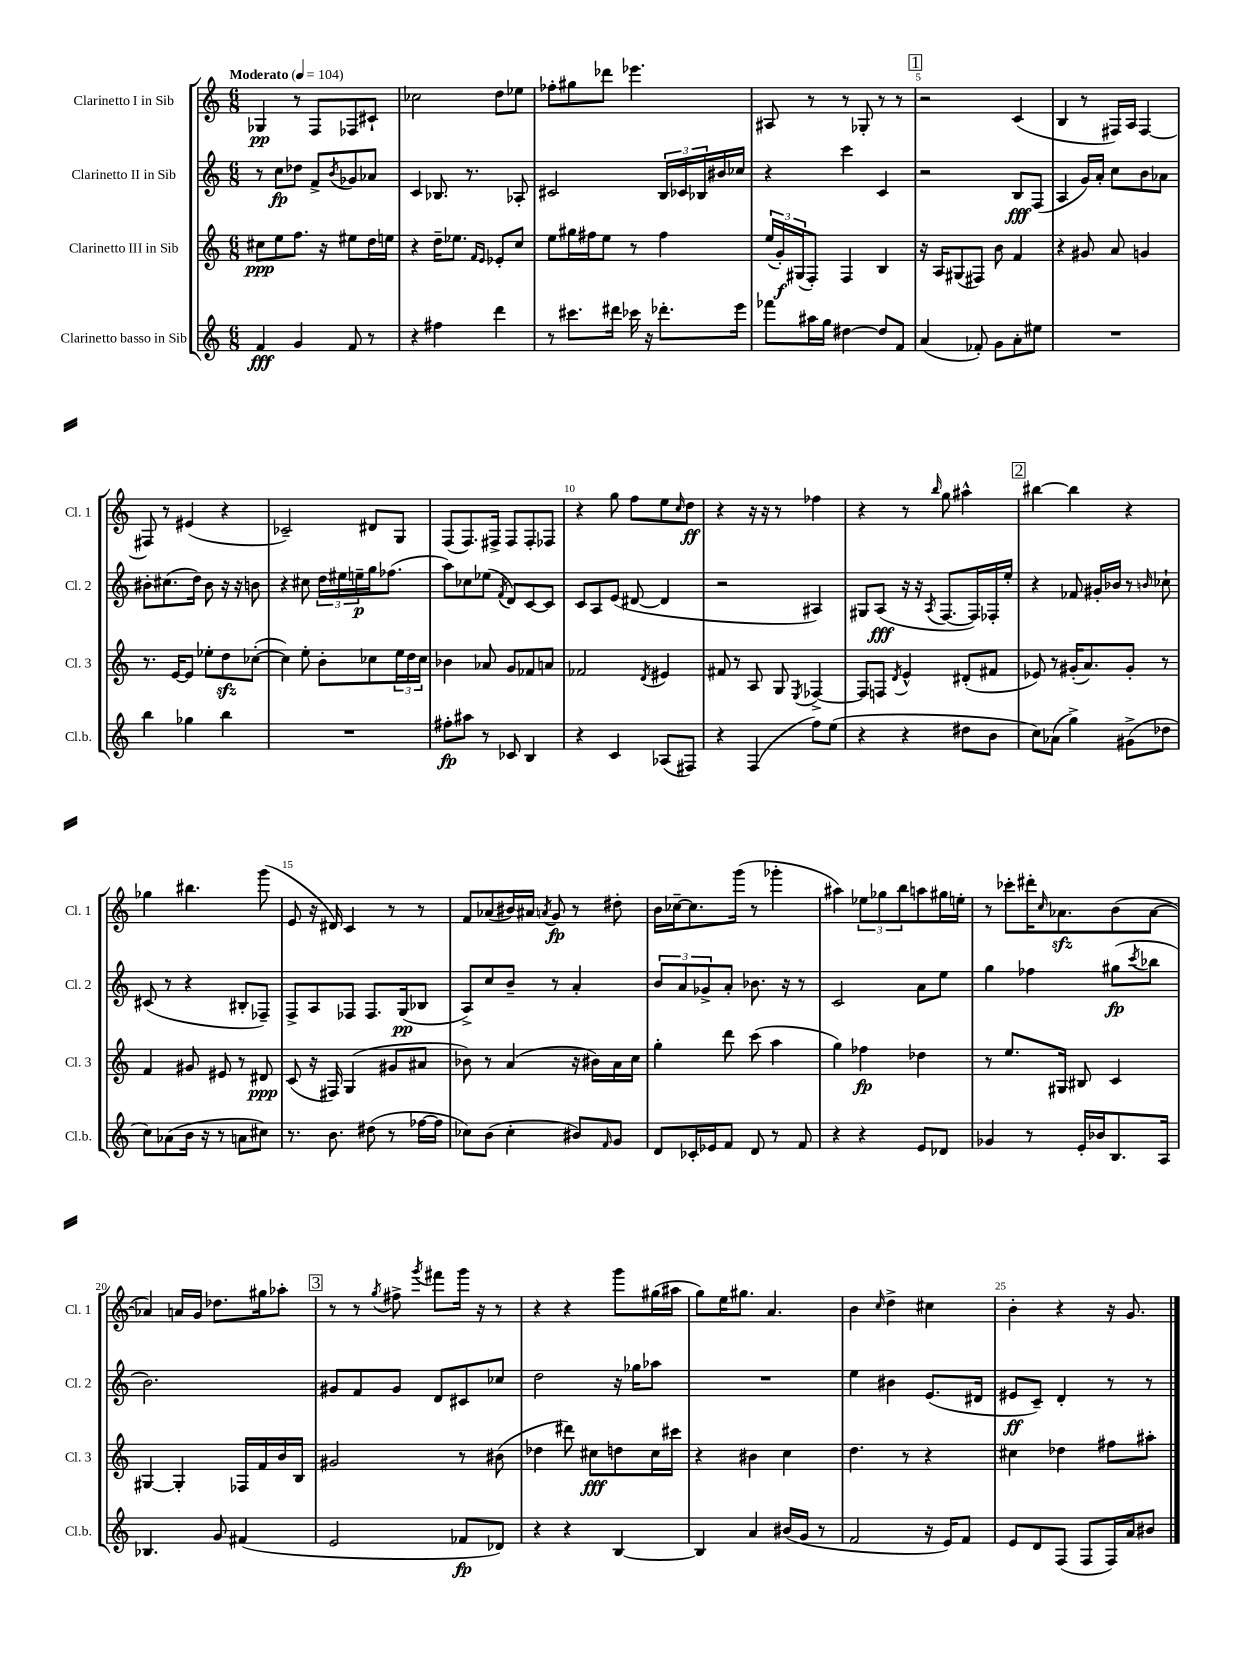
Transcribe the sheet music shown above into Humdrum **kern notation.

**kern	**dynam	**kern	**dynam	**kern	**dynam	**kern	**dynam
*part4	*part4	*part3	*part3	*part2	*part2	*part1	*part1
*staff4	*staff4	*staff3	*staff3	*staff2	*staff2	*staff1	*staff1
*I"Clarinetto basso in Sib	*	*I"Clarinetto III in Sib	*	*I"Clarinetto II in Sib	*	*I"Clarinetto I in Sib	*
*I'Cl.b.	*	*I'Cl. 3	*	*I'Cl. 2	*	*I'Cl. 1	*
*clefG2	*	*clefG2	*	*clefG2	*	*clefG2	*
*k[]	*	*k[]	*	*k[]	*	*k[]	*
*M6/8	*	*M6/8	*	*M6/8	*	*M6/8	*
*MM104	*	*MM104	*	*MM104	*	*MM104	*
=1	=1	=1	=1	=1	=1	=1	=1
!	!	!	!	!	!	!LO:TX:a:B:t=Moderato	!
4f/	fff	8cc#X\L	ppp	8r	.	4G-X/	pp
.	.	8ee\	.	8cc\L	fp	.	.
4g/	.	8.ff\J	.	8dd-X\J	.	8r	.
.	.	.	.	8f^/L	.	8F/L	.
.	.	16r	.	.	.	.	.
.	.	.	.	8qb/	.	.	.
8f/	.	8ee#X\L	.	8g-X/	.	8F-X/	.
8r	.	16dd\L	.	8a-X/J	.	8c#X`/J	.
.	.	16een\JJ	.	.	.	.	.
=2	=2	=2	=2	=2	=2	=2	=2
4r	.	4r	.	4c/	.	2cc-X\	.
4ff#X\	.	16dd~\KL	.	8.B-X/	.	.	.
.	.	8.ee-X\J	.	.	.	.	.
.	.	.	.	8.r	.	.	.
.	.	16qqf/LL	.	.	.	.	.
.	.	16qqe/JJ	.	.	.	.	.
4ddd\	.	8e-X'/L	.	.	.	8dd\L	.
.	.	8cc/J	.	8A-X'/	.	8ee-X\J	.
=3	=3	=3	=3	=3	=3	=3	=3
8r	.	8ee\L	.	2c#X/	.	8ff-X'\L	.
8.ccc#X\L	.	16gg#X\L	.	.	.	8gg#X\	.
.	.	16ff#X\J	.	.	.	.	.
.	.	8ee\J	.	.	.	8ddd-X\J	.
16ddd#X\Jk	.	.	.	.	.	.	.
16ccc-X\	.	8r	.	.	.	4.eee-X\	.
16r	.	.	.	.	.	.	.
8.ddd-X'\L	.	4ff#\	.	24B/LL	.	.	.
.	.	.	.	24c-X/	.	.	.
.	.	.	.	24B-X/	.	.	.
.	.	.	.	16b#X/	.	.	.
16eee\Jk	.	.	.	16cc-X/JJ	.	.	.
=4	=4	=4	=4	=4	=4	=4	=4
8fff-X\L	.	(24ee/LL	.	4r	.	8A#X/	.
.	.	24g'/)	f	.	.	.	.
.	.	(24G#X/J	.	.	.	.	.
16aa#X\L	.	8F'/J)	.	.	.	8r	.
16gg\JJ	.	.	.	.	.	.	.
[4dd#X\	.	4F/	.	4ccc\	.	8r	.
.	.	.	.	.	.	8G-X'/	.
8dd#/L]	.	4B/	.	4c/	.	8r	.
8f/J	.	.	.	.	.	8r	.
!!LO:REH:place=s1:t=1
=5	=5	=5	=5	=5	=5	=5	=5
(4a/	.	16r	.	2r	.	2r	.
.	.	16A/KL	.	.	.	.	.
.	.	(8G#X/	.	.	.	.	.
8f-X'/)	.	8F#X/J)	.	.	.	.	.
8g\L	.	8b\	.	.	.	.	.
8a'\	.	4f/	.	8B/L	fff	(4c/	.
8ee#X\J	.	.	.	(8F/J	.	.	.
=6	=6	=6	=6	=6	=6	=6	=6
2.r	.	4r	.	4A/	.	4B/	.
.	.	8g#X/	.	16g/LL)	.	8r	.
.	.	.	.	16a'/JJ	.	.	.
.	.	8a/	.	8cc\L	.	16F#X/LL)	.
.	.	.	.	.	.	16A/JJ	.
.	.	4gn/	.	8b\	.	[4F#/	.
.	.	.	.	8a-X\J	.	.	.
!!LO:LB:g=z
=7	=7	=7	=7	=7	=7	=7	=7
4bb\	.	8.r	.	8b#X'\L	.	8F#X/]	.
.	.	.	.	(8.cc#X\	.	8r	.
.	.	[16e/KL	.	.	.	.	.
4gg-X\	.	8e/J]	.	.	.	(4e#X/	.
.	.	.	.	16dd\Jk)	.	.	.
.	.	8ee-X'\L	.	8b#\	.	.	.
4bb\	.	8ddzz\	.	16r	.	4r	.
.	.	.	.	16r	.	.	.
.	.	([8cc-X'\J	.	8bn\	.	.	.
=8	=8	=8	=8	=8	=8	=8	=8
2.r	.	4cc-\])	.	4r	.	2c-X~/)	.
.	.	8ee'\	.	8cc#X\	.	.	.
.	.	8b'\L	.	24dd\LL	.	.	.
.	.	.	.	24ee#X\	.	.	.
.	.	.	.	24een~\	p	.	.
.	.	8cc-X\	.	16gg\J	.	8d#X/L	.
.	.	.	.	(8.ff-X\J	.	.	.
.	.	24ee\L	.	.	.	8G/J	.
.	.	24dd\	.	.	.	.	.
.	.	24cc-\JJ	.	.	.	.	.
=9	=9	=9	=9	=9	=9	=9	=9
8ff#X'\L	fp	4b-X\	.	8aa\L)	.	(8F/L	.
8aa#X\J	.	.	.	8cc-X\	.	8.F/)	.
8r	.	8a-X/	.	(8ee-X\J	.	.	.
.	.	.	.	.	.	16F#X^/Jk	.
.	.	.	.	8qf/	.	.	.
8c-X/	.	8g/L	.	8d/L)	.	8F#/L	.
4B/	.	8f-X/	.	[8c/	.	8F#'/	.
.	.	8an/J	.	8c/J]	.	8F-X/J	.
=10	=10	=10	=10	=10	=10	=10	=10
4r	.	2f-X/	.	8c/L	.	4r	.
.	.	.	.	8A/	.	.	.
4c/	.	.	.	(8e/J	.	8gg\	.
.	.	.	.	[8d#X/	.	8ff\L	.
.	.	8qd/	.	.	.	.	.
(8A-X/L	.	4e#X/	.	4d#/]	.	8ee\	.
.	.	.	.	.	.	16qqcc/	.
8F#X/J)	.	.	.	.	.	8dd\J	ff
=11	=11	=11	=11	=11	=11	=11	=11
4r	.	8f#X/	.	2r	.	4r	.
.	.	8r	.	.	.	.	.
(4F/	.	8A/	.	.	.	16r	.
.	.	.	.	.	.	16r	.
.	.	8G/	.	.	.	8r	.
.	.	8qE/	.	.	.	.	.
8ff\L)	.	[4F-X^/	.	4A#X/)	.	4ff-X\	.
(8ee\J	.	.	.	.	.	.	.
=12	=12	=12	=12	=12	=12	=12	=12
4r	.	8F-/L]	.	8G#X/L	.	4r	.
.	.	8Fn/J	.	(8A/J	fff	.	.
.	.	8qd/	.	.	.	.	.
4r	.	4e^^/	.	16r	.	8r	.
.	.	.	.	16r	.	.	.
.	.	.	.	8qA/	.	16qqbb/	.
.	.	.	.	[8.F/L	.	8gg\	.
8dd#X\L	.	(8d#X'/L	.	.	.	4aa#X^^\	.
.	.	.	.	16F/L])	.	.	.
8b\J	.	8f#X/J	.	16F-X'/	.	.	.
.	.	.	.	16ee'/JJ	.	.	.
!!LO:REH:place=s1:t=2
=13	=13	=13	=13	=13	=13	=13	=13
8cc\L)	.	8e-X/)	.	4r	.	[4bb#X\	.
(8a-X\J	.	8r	.	.	.	.	.
4gg^\)	.	(16g#X'/KL	.	8f-X/	.	4bb#\]	.
.	.	8.a/)	.	.	.	.	.
.	.	.	.	16g#X'/LL	.	.	.
.	.	.	.	16b-X/JJ	.	.	.
(8g#X^\L	.	8g#'/J	.	8r	.	4r	.
.	.	.	.	16qqbn/	.	.	.
8dd-X\J	.	8r	.	8cc-X`\	.	.	.
!!LO:LB:g=z
=14	=14	=14	=14	=14	=14	=14	=14
8cc\L)	.	4f/	.	(8c#X/	.	4gg-X\	.
(8a-X\	.	.	.	8r	.	.	.
16b\Jk	.	8g#X/	.	4r	.	4.bb#X\	.
16r	.	.	.	.	.	.	.
8r	.	8e#X/	.	.	.	.	.
8an\L	.	8r	.	8B#X'/L	.	.	.
8cc#X\J)	.	8d#X/	ppp	8F-X~/J)	.	(8ggg\	.
=15	=15	=15	=15	=15	=15	=15	=15
8.r	.	(8c/	.	8F^/L	.	8e/	.
.	.	16r	.	8A/	.	16r	.
8.b\	.	16F#X/)	.	.	.	16d#X/)	.
.	.	(4G/	.	8F-X/J	.	4c/	.
(8dd#X\	.	.	.	8.F-/L	.	.	.
8r	.	8g#X/L	.	.	.	8r	.
.	.	.	.	(16G/k	pp	.	.
[16ff-X\LL	.	8a#X/J	.	8B-X/J	.	8r	.
16ff-\JJ]	.	.	.	.	.	.	.
=16	=16	=16	=16	=16	=16	=16	=16
8cc-X\L)	.	8b-X\)	.	8A^/L)	.	8f/L	.
(8b\J	.	8r	.	8cc/	.	(8a-X/	.
4cc-'\	.	(4a/	.	8b~/J	.	16b#X/L)	.
.	.	.	.	.	.	16a#X/JJ	.
.	.	.	.	.	.	8qan/	.
.	.	.	.	8r	.	8g/	fp
8b#X/L)	.	16r	.	4a'/	.	8r	.
.	.	16b#X\LL)	.	.	.	.	.
16qqf/	.	.	.	.	.	.	.
8g/J	.	16a\	.	.	.	8dd#X'\	.
.	.	16cc\JJ	.	.	.	.	.
=17	=17	=17	=17	=17	=17	=17	=17
8d/L	.	4gg'\	.	12b/L	.	16b\LL	.
.	.	.	.	.	.	[16cc-X~\J	.
.	.	.	.	12a/	.	.	.
16c-X'/L	.	.	.	.	.	8.cc-\]	.
.	.	.	.	12g-X^/	.	.	.
16e-X/J	.	.	.	.	.	.	.
8f/J	.	8ddd\	.	8a'/J	.	.	.
.	.	.	.	.	.	(16ggg\Jk	.
8d/	.	(8ccc\	.	8.b-X\	.	8r	.
8r	.	4aa\	.	.	.	4ggg-X'\	.
.	.	.	.	16r	.	.	.
8f/	.	.	.	8r	.	.	.
=18	=18	=18	=18	=18	=18	=18	=18
4r	.	4gg\)	.	2c/	.	4aa#X\)	.
4r	.	4ff-X\	fp	.	.	12ee-X\L	.
.	.	.	.	.	.	12gg-X\	.
.	.	.	.	.	.	12bb\	.
8e/L	.	4dd-X\	.	8a\L	.	8aan\	.
8d-X/J	.	.	.	8ee\J	.	16gg#X\L	.
.	.	.	.	.	.	16een'\JJ	.
=19	=19	=19	=19	=19	=19	=19	=19
4g-X/	.	8r	.	4gg\	.	8r	.
.	.	8.ee/L	.	.	.	8ccc-X'\L	.
8r	.	.	.	4ff-X\	.	16ddd#X'\K	.
.	.	.	.	.	.	16qqcc/	.
.	.	16G#X/Jk	.	.	.	8.a-Xzz\	.
16e'/LL	.	8B#X/	.	.	.	.	.
16b-X/J	.	.	.	.	.	.	.
8.B/	.	4c/	.	(8gg#X\L	fp	(8b\	.
.	.	.	.	8qccc/	.	.	.
.	.	.	.	8bb-X\J	.	[8a-\J	.
16A/Jk	.	.	.	.	.	.	.
!!LO:LB:g=z
=20	=20	=20	=20	=20	=20	=20	=20
4.B-X/	.	[4G#X/	.	2.b\)	.	4a-X/])	.
.	.	4G#'/]	.	.	.	16an/LL	.
.	.	.	.	.	.	16g/JJ	.
8g/	.	.	.	.	.	8.dd-X\L	.
(4f#X/	.	16F-X/LL	.	.	.	.	.
.	.	16f/	.	.	.	16gg#X\k	.
.	.	16b/	.	.	.	8aa-X'\J	.
.	.	16B/JJ	.	.	.	.	.
!!LO:REH:place=s1:t=3
=21	=21	=21	=21	=21	=21	=21	=21
2e/	.	2g#X/	.	8g#X/L	.	8r	.
.	.	.	.	8f/	.	8r	.
.	.	.	.	.	.	8qgg/	.
.	.	.	.	8g#/J	.	8ff#X^\	.
.	.	.	.	.	.	8qggg/	.
.	.	.	.	8d/L	.	8fff#X\L	.
8f-X/L	fp	8r	.	8c#X/	.	16ggg\Jk	.
.	.	.	.	.	.	16r	.
8d-X/J)	.	(8b#X\	.	8cc-X/J	.	8r	.
=22	=22	=22	=22	=22	=22	=22	=22
4r	.	4dd-X\	.	2dd\	.	4r	.
4r	.	8ddd#X\)	.	.	.	4r	.
.	.	8cc#X\L	fff	.	.	.	.
[4B/	.	8ddn\	.	16r	.	8ggg\L	.
.	.	.	.	16gg-X\KL	.	.	.
.	.	16cc#\L	.	8aa-X\J	.	(16gg#X\L	.
.	.	16ccc#X\JJ	.	.	.	16aa#X\JJ	.
=23	=23	=23	=23	=23	=23	=23	=23
4B/]	.	4r	.	2.r	.	8gg\L)	.
.	.	.	.	.	.	16ee\K	.
.	.	.	.	.	.	8.gg#X\J	.
4a/	.	4b#X\	.	.	.	.	.
.	.	.	.	.	.	4.a/	.
(16b#X/LL	.	4cc\	.	.	.	.	.
16g/JJ	.	.	.	.	.	.	.
8r	.	.	.	.	.	.	.
=24	=24	=24	=24	=24	=24	=24	=24
2f/	.	4.dd\	.	4ee\	.	4b\	.
.	.	.	.	.	.	16qqcc/	.
.	.	.	.	4b#X\	.	4dd^\	.
.	.	8r	.	.	.	.	.
16r	.	4r	.	(8.e/L	.	4cc#X\	.
16e/KL)	.	.	.	.	.	.	.
8f/J	.	.	.	.	.	.	.
.	.	.	.	16d#X/Jk	.	.	.
=25	=25	=25	=25	=25	=25	=25	=25
8e/L	.	4cc#X\	.	8e#X/L	ff	4b'\	.
8d/	.	.	.	8c~/J)	.	.	.
(8F/J	.	4dd-X\	.	4d'/	.	4r	.
8F/L	.	.	.	.	.	.	.
16F/L)	.	8ff#X\L	.	8r	.	16r	.
16a/J	.	.	.	.	.	8.g/	.
8b#X/J	.	8aa#X'\J	.	8r	.	.	.
==	==	==	==	==	==	==	==
*-	*-	*-	*-	*-	*-	*-	*-
